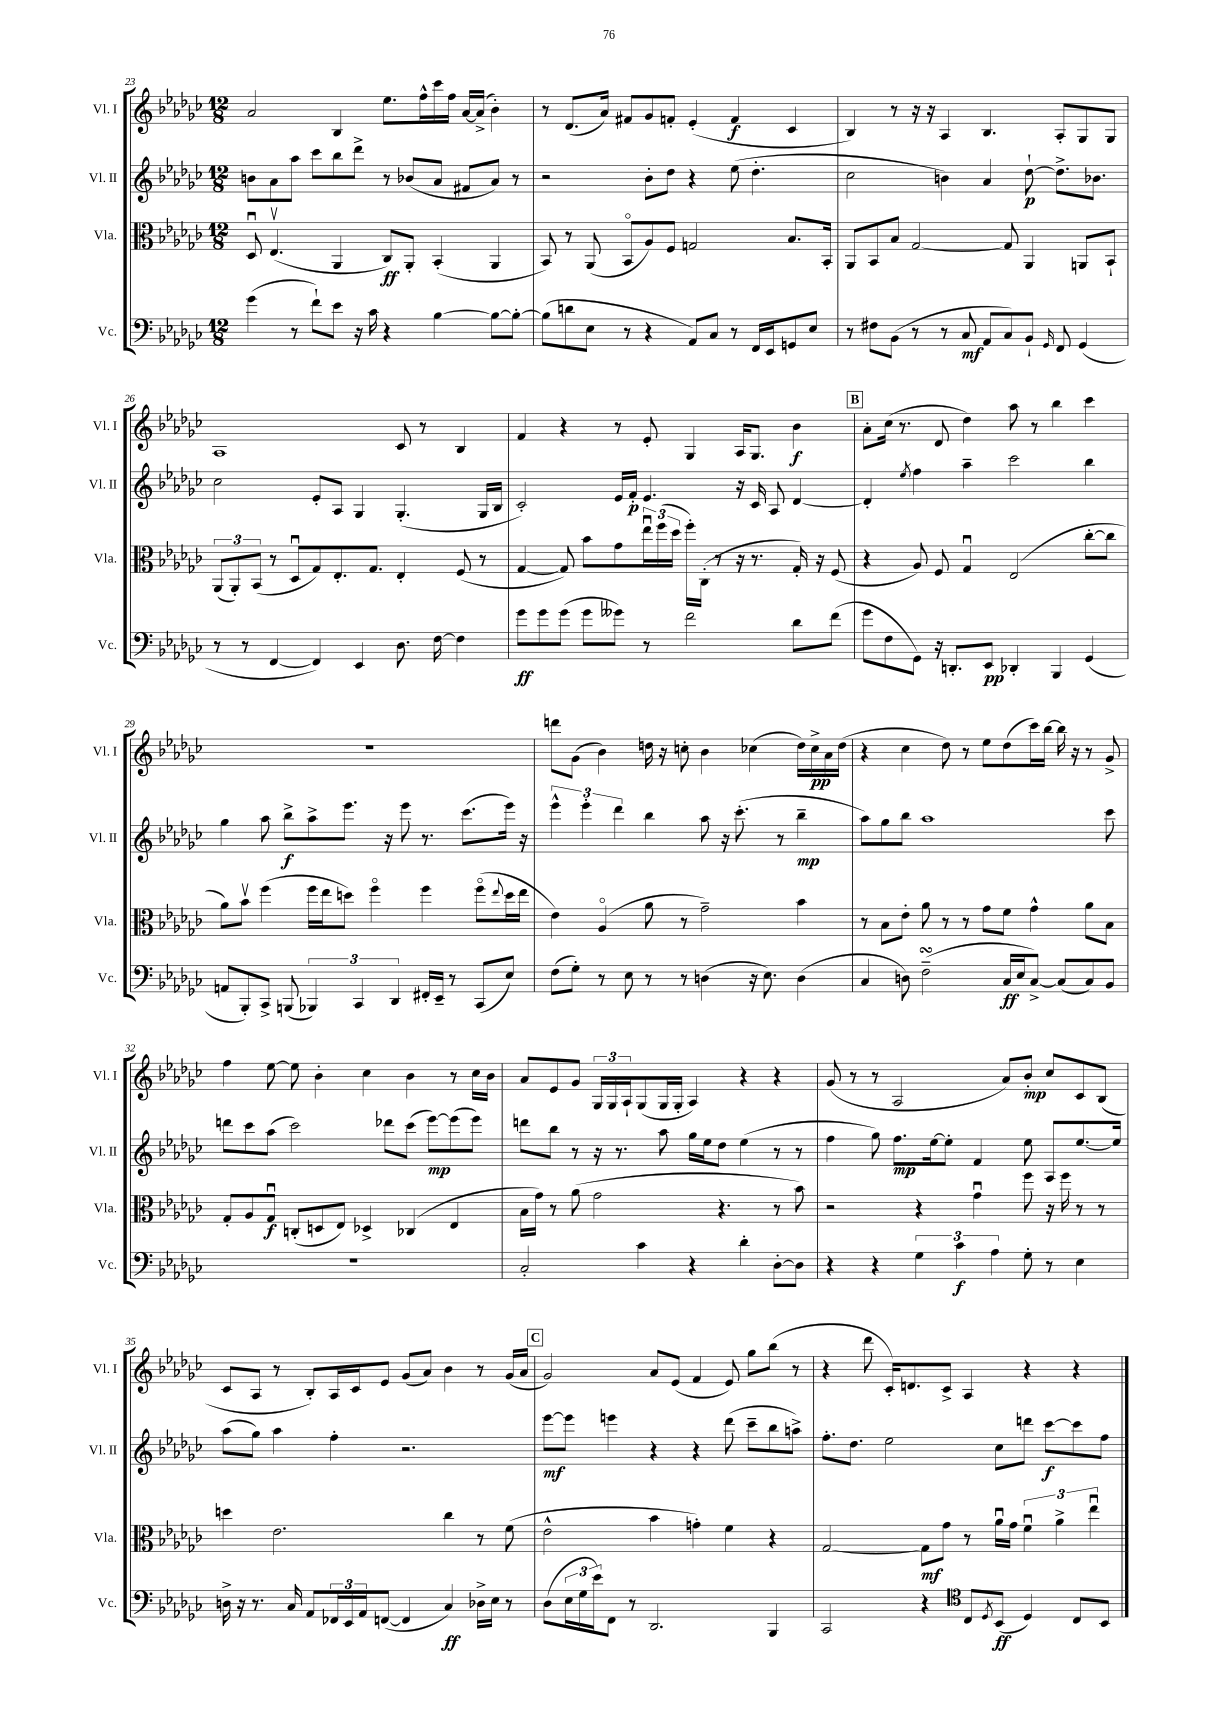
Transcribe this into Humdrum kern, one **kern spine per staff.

**kern	**dynam	**kern	**dynam	**kern	**dynam	**kern	**dynam
*part4	*part4	*part3	*part3	*part2	*part2	*part1	*part1
*staff4	*staff4	*staff3	*staff3	*staff2	*staff2	*staff1	*staff1
*I"Vc.	*	*I"Vla.	*	*I"Vl. II	*	*I"Vl. I	*
*I'Vc.	*	*I'Vla.	*	*I'Vl. II	*	*I'Vl. I	*
*clefF4	*	*clefC3	*	*clefG2	*	*clefG2	*
*k[b-e-a-d-g-c-]	*	*k[b-e-a-d-g-c-]	*	*k[b-e-a-d-g-c-]	*	*k[b-e-a-d-g-c-]	*
*M12/8	*	*M12/8	*	*M12/8	*	*M12/8	*
=23	=23	=23	=23	=23	=23	=23	=23
(4g-\	.	8D-u/	.	8bn\L	.	2a-/	.
.	.	(4.E-v/	.	8a-\	.	.	.
8r	.	.	.	8aa-\J	.	.	.
8f`\L)	.	.	.	8ccc-\L	.	.	.
8e-\J	.	4AA-/	.	8bb-\	.	4B-/	.
16r	.	.	.	8ddd-^\J	.	.	.
16c-\	.	.	.	.	.	.	.
4r	.	8C-/L)	ff	8r	.	8.ee-\L	.
.	.	8AA-'/J	.	(8b-X/L	.	.	.
.	.	.	.	.	.	16ff^^\L	.
[4B-\	.	(4BB-'/	.	8a-/J	.	16ccc-\	.
.	.	.	.	.	.	16ff\JJ	.
.	.	.	.	8f#X/L	.	[16a-/LL	.
.	.	.	.	.	.	(16a-^/JJ]	.
8B-\L_	.	4AA-/	.	8a-/J)	.	4b-'\)	.
8B-'\J_	.	.	.	8r	.	.	.
=24	=24	=24	=24	=24	=24	=24	=24
(8B-\L]	.	8BB-/)	.	2r	.	8r	.
8dn\	.	8r	.	.	.	(8.d-/L	.
8E-\J	.	(8AA-/	.	.	.	.	.
.	.	.	.	.	.	16a-/Jk)	.
8r	.	8BB-/L	.	.	.	8f#X/L	.
4r	.	8A-/)	.	8b-'\L	.	8g-/	.
.	.	8F/J	.	8dd-\J	.	8fn'/J	.
8AA-/L)	.	2Gn/	.	4r	.	(4e-'/	.
8C-/J	.	.	.	.	.	.	.
8r	.	.	.	(8ee-\	.	4f/	f
16FF/LL	.	.	.	4.dd-'\	.	.	.
16EE-/J	.	.	.	.	.	.	.
8GGn/	.	8.B-/L	.	.	.	4c-/	.
8E-/J	.	.	.	.	.	.	.
.	.	16BB-'/Jk	.	.	.	.	.
=25	=25	=25	=25	=25	=25	=25	=25
8r	.	8AA-/L	.	2cc-\	.	4B-/)	.
8F#X\L	.	8BB-/	.	.	.	.	.
(8BB-\J	.	8B-/J	.	.	.	8r	.
8r	.	[2G-/	.	.	.	16r	.
.	.	.	.	.	.	16r	.
8r	.	.	.	4bn\)	.	4A-/	.
8C-/	mf	.	.	.	.	.	.
8AA-/L	.	.	.	4a-/	.	4.B-/	.
8C-/)	.	8G-/]	.	.	.	.	.
8BB-`/J	.	4AA-/	.	[8dd-`\	p	.	.
16qqGG-/	.	.	.	.	.	.	.
8FF/	.	.	.	8.dd-^\L]	.	8A-'/L	.
(4GG-/	.	8AAn/L	.	.	.	8G-/	.
.	.	.	.	8.b-X\J	.	.	.
.	.	8BB-`/J	.	.	.	8G-/J	.
!!LO:LB:g=z
=26	=26	=26	=26	=26	=26	=26	=26
8r	.	(12AA-/L	.	2cc-\	.	1A-	.
.	.	12AA-'/)	.	.	.	.	.
8r	.	.	.	.	.	.	.
.	.	(12BB-/J	.	.	.	.	.
[4FF/	.	8r	.	.	.	.	.
.	.	8D-u/L	.	.	.	.	.
4FF/])	.	8G-/)	.	8e-'/L	.	.	.
.	.	8.E-'/	.	8A-/J	.	.	.
4EE-/	.	.	.	4G-/	.	.	.
.	.	8.G-/J	.	.	.	.	.
8.D-\	.	4E-'/	.	(4.G-'/	.	8c-/	.
.	.	.	.	.	.	8r	.
[16F\	.	.	.	.	.	.	.
4F\]	.	(8F/	.	.	.	4B-/	.
.	.	8r	.	16G-/LL	.	.	.
.	.	.	.	16B-/JJ	.	.	.
=27	=27	=27	=27	=27	=27	=27	=27
8g-\L	ff	[4G-/	.	2c-'/)	.	4f/	.
8g-\	.	.	.	.	.	.	.
(8g-\J	.	8G-/])	.	.	.	4r	.
8g-\L	.	8b-\L	.	.	.	.	.
8g--X\J)	.	8g-\	.	16e-/LL	.	8r	.
.	.	.	.	16f'/JJ	p	.	.
8r	.	24ee-u\L	.	4.e-/	.	8e-'/	.
.	.	(24ff\	.	.	.	.	.
.	.	24dd-\JJ	.	.	.	.	.
2f\	.	16ff'\LL)	.	.	.	4G-/	.
.	.	(16C-'\JJ	.	.	.	.	.
.	.	8r	.	.	.	.	.
.	.	16r	.	16r	.	16A-/KL	.
.	.	8.r	.	16c-/	.	8.G-/J	.
.	.	.	.	8A-/	.	.	.
8d-\L	.	16G-'/)	.	[4d-/	.	4b-\	f
.	.	16r	.	.	.	.	.
(8f\J	.	(8F/	.	.	.	.	.
!!LO:REH:place=s1:t=B
=28	=28	=28	=28	=28	=28	=28	=28
8g-\L	.	4r	.	4d-'/]	.	8a-'\L	.
8F\	.	.	.	.	.	(16cc-\Jk	.
.	.	.	.	.	.	8.r	.
.	.	.	.	8qee-/	.	.	.
8GG-\J)	.	8A-/)	.	4ff\	.	.	.
16r	.	8F/	.	.	.	8d-/	.
8.DDn'/L	.	.	.	.	.	.	.
.	.	4G-u/	.	4aa-~\	.	4dd-\)	.
8EE-/J	pp	.	.	.	.	.	.
4DD-X'/	.	(2E-/	.	2ccc-\	.	8aa-\	.
.	.	.	.	.	.	8r	.
4BBB-/	.	.	.	.	.	4bb-\	.
(4GG-/	.	[8cc-'\L	.	4bb-\	.	4ccc-\	.
.	.	8cc-\J]	.	.	.	.	.
!!LO:LB:g=z
=29	=29	=29	=29	=29	=29	=29	=29
8AAn/L	.	8a-\L)	.	4gg-\	.	1.r	.
8BBB-'/)	.	8b-v\J	.	.	.	.	.
8CC-^/J	.	(4ff\	.	8aa-\	.	.	.
(8BBBn/	.	.	.	8bb-^\L	f	.	.
6BBB-X/)	.	16ff\LL	.	8aa-^\	.	.	.
.	.	16ee-\J	.	.	.	.	.
.	.	8ddn\J)	.	8.eee-\J	.	.	.
6CC-/	.	.	.	.	.	.	.
.	.	4ff\	.	.	.	.	.
.	.	.	.	16r	.	.	.
6DD-/	.	.	.	.	.	.	.
.	.	.	.	8eee-\	.	.	.
16FF#X'/LL	.	4ff\	.	8.r	.	.	.
16EE-~/JJ	.	.	.	.	.	.	.
8r	.	.	.	.	.	.	.
.	.	.	.	(8.ccc-\L	.	.	.
(8CC-/L	.	(8ff\L	.	.	.	.	.
.	.	8qqee-/	.	.	.	.	.
8E-/J)	.	16dd\L	.	16eee-\Jk)	.	.	.
.	.	16ee-\JJ	.	16r	.	.	.
=30	=30	=30	=30	=30	=30	=30	=30
(8F\L	.	4e-\)	.	6eee-^^\	.	8dddn\L	.
8G-'\J)	.	.	.	.	.	(8g-\J	.
.	.	.	.	6eee-'\	.	.	.
8r	.	(4A-/	.	.	.	4b-\)	.
.	.	.	.	6ddd-\	.	.	.
8E-\	.	.	.	.	.	.	.
8r	.	8a-\	.	4bb-\	.	16ddn\	.
.	.	.	.	.	.	16r	.
8r	.	8r	.	.	.	8ccn'\	.
(4Dn\	.	2g-~\)	.	8aa-\	.	4b-\	.
.	.	.	.	16r	.	.	.
.	.	.	.	(8.ccc-'\	.	.	.
16r	.	.	.	.	.	(4cc-X\	.
8.E-\)	.	.	.	.	.	.	.
.	.	.	.	8r	.	.	.
(4D\	.	4b-\	.	4bb-~\	mp	16dd\LL)	.
.	.	.	.	.	.	16cc-^\	pp
.	.	.	.	.	.	16a-\	.
.	.	.	.	.	.	(16dd\JJ	.
=31	=31	=31	=31	=31	=31	=31	=31
4C-/	.	8r	.	8aa-\L)	.	4r	.
.	.	8B-\L	.	8gg-\	.	.	.
8Dn\)	.	8e-'\J	.	8bb-\J	.	4cc-\	.
(2FsSsS~\	.	8a-\	.	1aa-	.	.	.
.	.	8r	.	.	.	8dd-\)	.
.	.	8r	.	.	.	8r	.
.	.	8g-\L	.	.	.	8ee-\L	.
16C-/LL	ff	8f\J	.	.	.	(8dd-\	.
16E-/J	.	.	.	.	.	.	.
[8C-^/J)	.	4g-^^\	.	.	.	16ccc-\L)	.
.	.	.	.	.	.	[16bb-\JJ	.
(8C-/L]	.	.	.	.	.	16bb-\]	.
.	.	.	.	.	.	16r	.
8C-/)	.	8a-\L	.	.	.	8r	.
8BB-/J	.	8B-\J	.	8ccc-\	.	8g-^/	.
!!LO:LB:g=z
=32	=32	=32	=32	=32	=32	=32	=32
1.r	.	8G-'/L	.	8dddn\L	.	4ff\	.
.	.	8A-/	.	8ccc-\	.	.	.
.	.	8G-u/J	f	(8aa-\J	.	[8ee-\	.
.	.	(8Cn'/L	.	2ccc-\)	.	8ee-\]	.
.	.	8Dn/	.	.	.	4b-'\	.
.	.	8E-/J)	.	.	.	.	.
.	.	4D-X^/	.	.	.	4cc-\	.
.	.	.	.	8ddd-X\L	.	.	.
.	.	(4C-X/	.	(8ccc-\J	.	4b-\	.
.	.	.	.	[8eee-\L)	mp	.	.
.	.	4E-/	.	(8eee-\]	.	8r	.
.	.	.	.	8eee-\J)	.	16cc-\LL	.
.	.	.	.	.	.	16b-\JJ	.
=33	=33	=33	=33	=33	=33	=33	=33
2C-'/	.	16B-\LL	.	8dddn\L	.	8a-/L	.
.	.	16g-\JJ)	.	.	.	.	.
.	.	8r	.	8bb-\J	.	8e-/	.
.	.	(8a-\	.	8r	.	8g-/J	.
.	.	2g-\	.	16r	.	24G-/LL	.
.	.	.	.	.	.	24G-/	.
.	.	.	.	8.r	.	.	.
.	.	.	.	.	.	24A-`/J	.
4c-\	.	.	.	.	.	(8G-/	.
.	.	.	.	8aa-\	.	16G-/L	.
.	.	.	.	.	.	16G-'/JJ	.
4r	.	.	.	16gg-\LL	.	4A-/)	.
.	.	.	.	16ee-\J	.	.	.
.	.	4.r	.	8dd-\J	.	.	.
4d-'\	.	.	.	(4ee-\	.	4r	.
[8D-'\L	.	8r	.	8r	.	4r	.
8D-\J]	.	8b-\)	.	8r	.	.	.
=34	=34	=34	=34	=34	=34	=34	=34
4r	.	2r	.	4ff\	.	(8g-/	.
.	.	.	.	.	.	8r	.
4r	.	.	.	8gg-\)	.	8r	.
.	.	.	.	8.ff\L	mp	2A-/	.
6G-\	.	4r	.	.	.	.	.
.	.	.	.	[16ee-\k	.	.	.
.	.	.	.	8ee-'\J]	.	.	.
6c-\	f	.	.	.	.	.	.
.	.	4g-u\	.	4f/	.	.	.
6A-\	.	.	.	.	.	.	.
.	.	.	.	.	.	8a-/L)	.
8G-'\	.	8ff\	.	8ee-\	.	8b-'/J	mp
8r	.	16r	.	8A-/L	.	8cc-/L	.
.	.	16ff\	.	.	.	.	.
4E-\	.	8r	.	[8.ee-/	.	8c-/	.
.	.	8r	.	.	.	(8B-/J	.
.	.	.	.	16ee-/Jk]	.	.	.
!!LO:LB:g=z
=35	=35	=35	=35	=35	=35	=35	=35
16Dn^\	.	4ddn\	.	(8aa-\L	.	8c-/L	.
16r	.	.	.	.	.	.	.
8.r	.	.	.	8gg-\J)	.	8A-/J	.
.	.	2.e-\	.	4aa-\	.	8r	.
16C-/	.	.	.	.	.	.	.
8AA-/L	.	.	.	.	.	8B-'/L)	.
24FF-X/L	.	.	.	4ff'\	.	16A-/L	.
24EE-/	.	.	.	.	.	.	.
.	.	.	.	.	.	16c-/J	.
24AA-/J	.	.	.	.	.	.	.
([8FFn/J	.	.	.	.	.	8e-/J	.
4FF/]	.	.	.	2.r	.	(8g-/L	.
.	.	.	.	.	.	8a-/J)	.
4C-/)	ff	4cc-\	.	.	.	4b-\	.
16D-X^\LL	.	8r	.	.	.	8r	.
16E-\JJ	.	.	.	.	.	.	.
8r	.	(8f\	.	.	.	(16g-/LL	.
.	.	.	.	.	.	16a-/JJ	.
!!LO:REH:place=s1:t=C
=36	=36	=36	=36	=36	=36	=36	=36
(8D-\L	.	2e-^^\	.	[8eee-\L	mf	2g-/)	.
24E-\L	.	.	.	8eee-\J]	.	.	.
24G-\	.	.	.	.	.	.	.
24e-\J)	.	.	.	.	.	.	.
8FF\J	.	.	.	4eeen\	.	.	.
8r	.	.	.	.	.	.	.
2.DD-/	.	4b-\	.	4r	.	8a-/L	.
.	.	.	.	.	.	(8e-/J	.
.	.	4gn'\)	.	4r	.	4f/	.
.	.	4f\	.	(8ddd-\	.	8e-/)	.
.	.	.	.	8ccc-~\L	.	8gg-\L	.
4BBB-/	.	4r	.	8bb-\	.	(8bb-\J	.
.	.	.	.	8aan^\J)	.	8r	.
=37	=37	=37	=37	=37	=37	=37	=37
2CC-/	.	[2G-/	.	8.ff'\L	.	4r	.
.	.	.	.	8.dd-\J	.	.	.
.	.	.	.	.	.	8ddd-\	.
.	.	.	.	2ee-\	.	16c-'/KL)	.
.	.	.	.	.	.	8.dn/	.
4r	.	8G-\L]	mf	.	.	.	.
.	.	8g-\J	.	.	.	8c-^/J	.
*clefC4	*	*	*	*	*	*	*
8C-/L	.	8r	.	.	.	4A-/	.
8qD-/	.	.	.	.	.	.	.
(8BB-/J	ff	16a-u\LL	.	8cc-\L	.	.	.
.	.	16g-\JJ	.	.	.	.	.
4D-/)	.	6fu\	.	8dddn\J	.	4r	.
.	.	.	.	[8ccc-\L	f	.	.
.	.	6a-^\	.	.	.	.	.
8C-/L	.	.	.	8ccc-\]	.	4r	.
.	.	6ee-u\	.	.	.	.	.
8BB-/J	.	.	.	8ff\J	.	.	.
==	==	==	==	==	==	==	==
*-	*-	*-	*-	*-	*-	*-	*-
